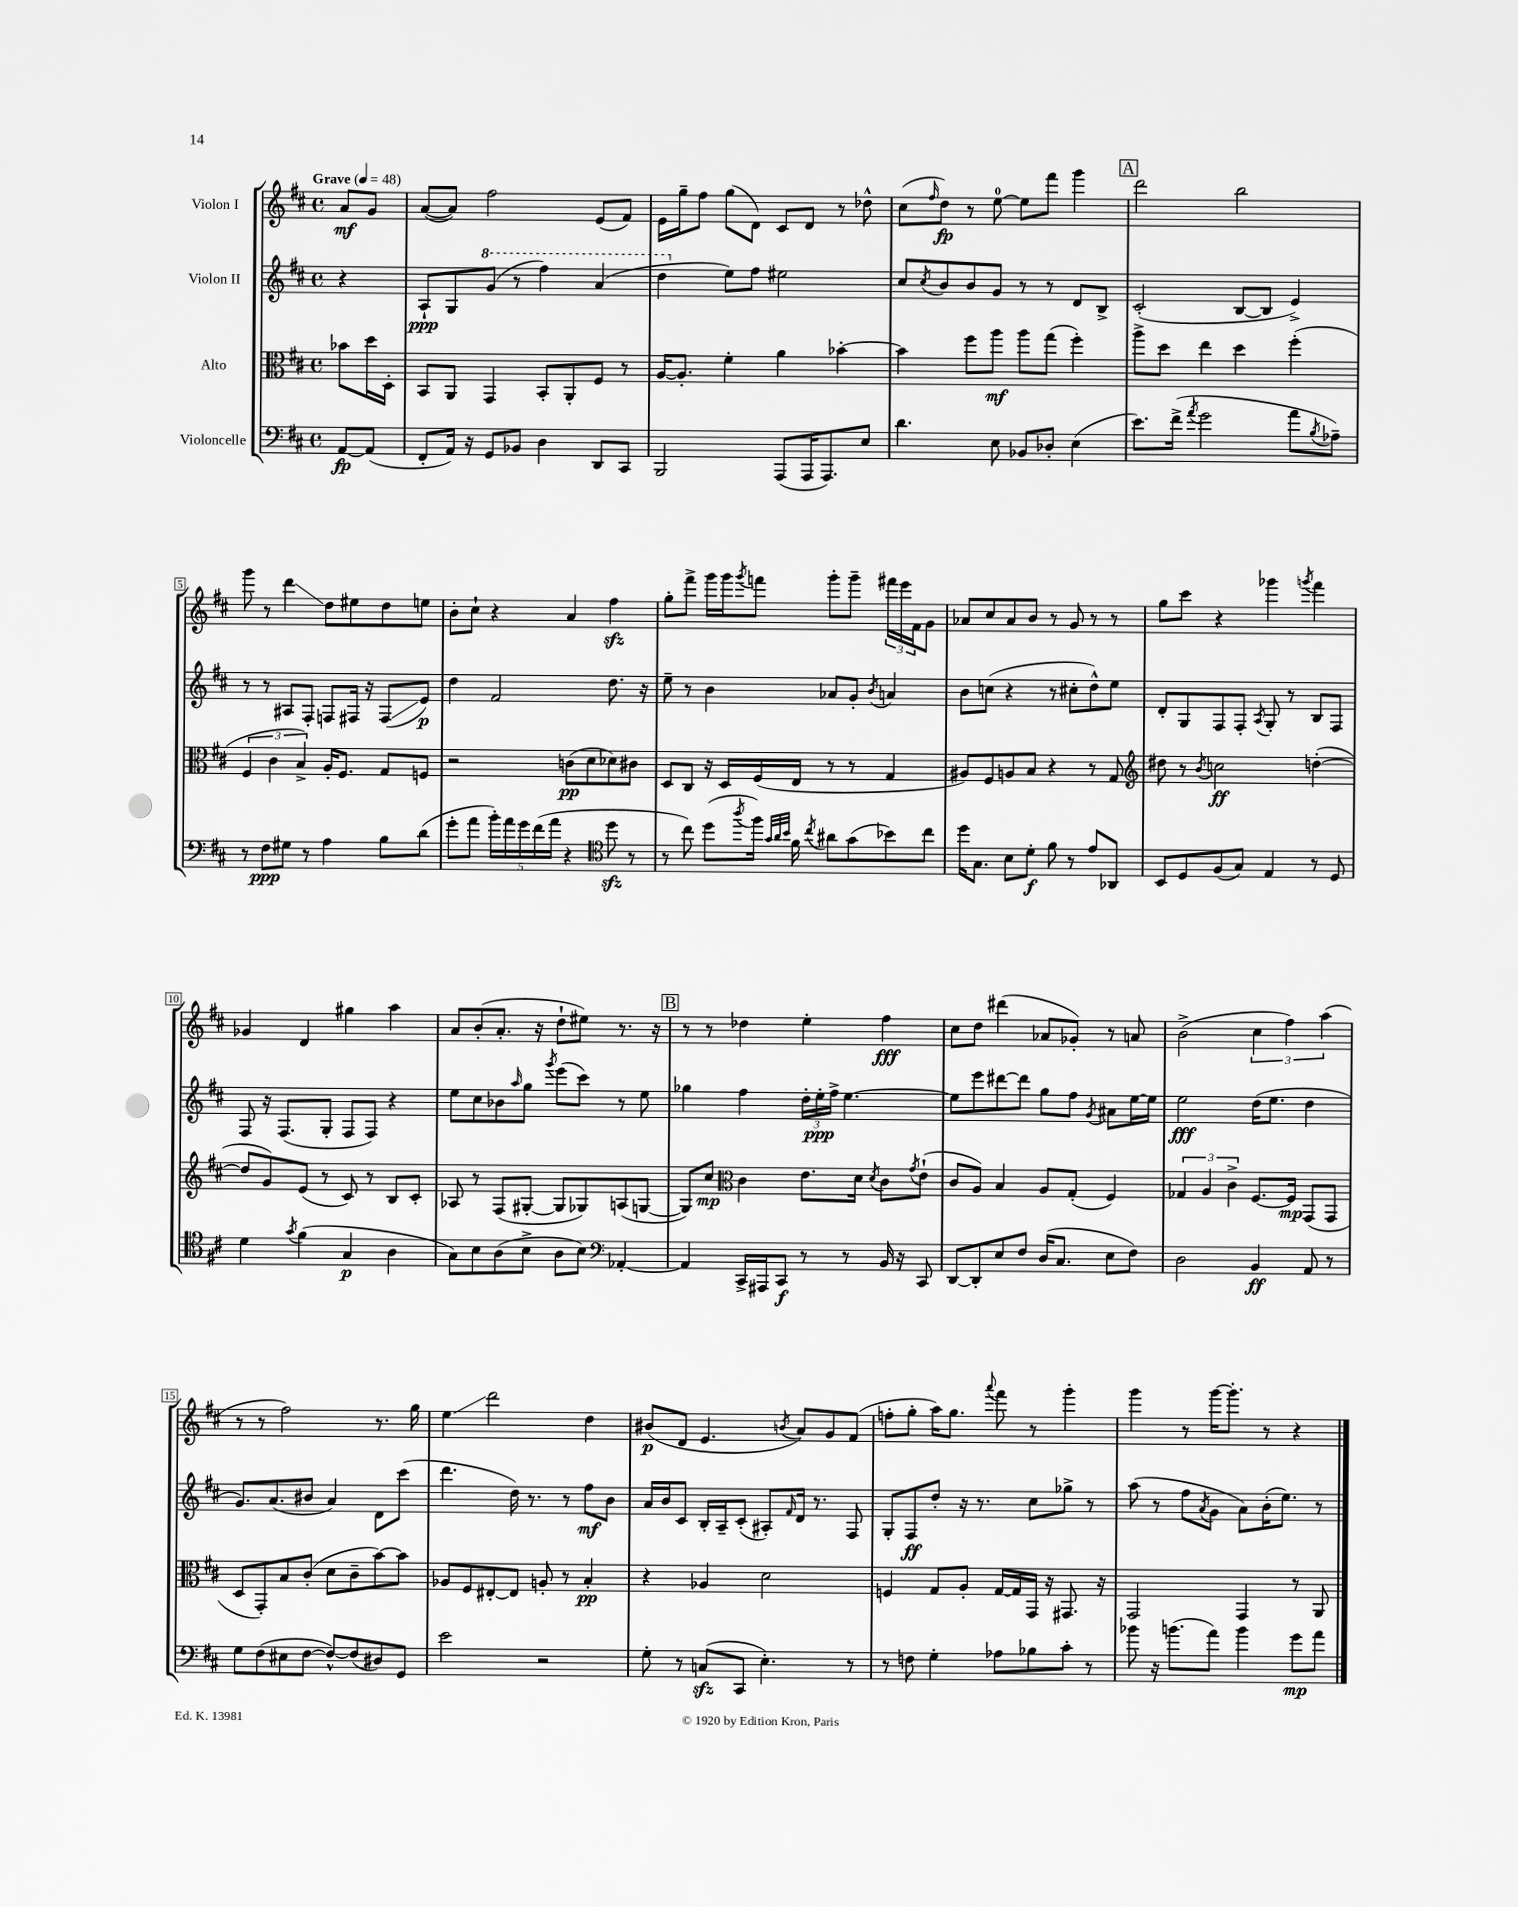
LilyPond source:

<<
\new StaffGroup <<
\new Staff = "s0" \with { instrumentName = "Violon I" } {
    \clef treble \key d \major \defaultTimeSignature \time 4/4 \partial 4 \tempo "Grave" 4 = 48
    a'8\mf g'8 |
    a'8~( a'8) fis''2 e'8( fis'8) |
    e'16 g''16-- fis''8 g''8( d'8) cis'8 d'8 r8 des''8-^ |
    cis''8( \grace { fis''16 } d''8\fp) r8 e''8-0~ e''8 fis'''8 g'''4 |
    \mark \markup { \box "A" } d'''2 b''2 |
    g'''8 r8 d'''4\glissando d''8 eis''8 d''8 e''8 |
    b'8-. cis''8-! r4 a'4 fis''4\sfz |
    g''8-. fis'''8-> g'''16 g'''16 \acciaccatura { g'''8 } f'''8 g'''8-. g'''8-- \tuplet 3/2 { fis'''16 e'''16 fis'16 } g'8 |
    aes'8 cis''8 aes'8 b'8 r8 g'8 r8 r8 |
    g''8 cis'''8 r4 ges'''4 \acciaccatura { g'''8 } fis'''4 |
    ges'4 d'4 gis''4 a''4 |
    a'8 b'8-.( a'8.-. r16 d''8-! eis''8) r8. r16 |
    \mark \markup { \box "B" } r8 r8 des''4 e''4-. fis''4\fff |
    cis''8 d''8 dis'''4( aes'8 ges'8-.) r8 a'8 |
    b'2->( \tuplet 3/2 { cis''4 fis''4) a''4( } |
    r8 r8 fis''2) r8. g''16 |
    e''4\glissando d'''2 d''4 |
    bis'8\p( d'8 e'4. \acciaccatura { b'8 } a'8) g'8 fis'8( |
    f''8-. g''8-. a''16) g''8. \appoggiatura { a'''8 } fis'''8 r8 g'''4-. |
    g'''4 r8 g'''16~ g'''8.-. r8 r4 \bar "|." |
}
\new Staff = "s1" \with { instrumentName = "Violon II" } {
    \clef treble \key d \major \defaultTimeSignature \time 4/4 \partial 4
    r4 |
    a8-!\ppp g8 \ottava #1 g''8( r8 fis'''4) a''4( |
    d'''4 \ottava #0 e''8) fis''8 eis''2 |
    cis''8 \acciaccatura { cis''8 } b'8 b'8 g'8 r8 r8 d'8 b8-> |
    \mark \markup { \box "A" } cis'2-.( b8~ b8 e'4->) |
    r8 r8 ais8 fis8-. f8 fis16 r16 fis8\glissando( e'8\p) |
    d''4 fis'2 d''8. r16 |
    e''8-- r8 b'4 aes'8 g'8-. \acciaccatura { b'8 } a'4 |
    b'8 c''8( r4 r8 cis''8-. d''8-^) e''8 |
    d'8-. g8 fis8 fis8-. \acciaccatura { a8 } g8-. r8 b8 fis8 |
    fis8 r16 fis8.( g8-. fis8 fis8) r4 |
    e''8 cis''8 bes'8 \grace { a''16 } g''8 \acciaccatura { g'''8 } e'''8( cis'''8) r8 e''8 |
    \mark \markup { \box "B" } ges''4 fis''4 \tuplet 3/2 { d''16-. e''16-.\ppp fis''16-> } e''4.~ |
    e''8 e'''8 dis'''8~ dis'''8 g''8 fis''8 \acciaccatura { g'8 } ais'8 e''16~ e''16 |
    e''2\fff d''16( e''8. d''4 |
    g'8.) a'8.( bis'8 a'4) d'8 cis'''8( |
    d'''4. d''16) r8. r8 fis''8\mf b'8 |
    a'16 b'16 cis'8 b16-. a16-- cis'8-.( ais8-.) \grace { fis'16 } d'16 r8. fis8 |
    g8-. fis8\ff d''8-. r16 r8. cis''8 ges''8-> r8 |
    a''8( r8 fis''8 \acciaccatura { a'8 } g'8 a'8) b'16-.( e''8.) r8 \bar "|." |
}
\new Staff = "s2" \with { instrumentName = "Alto" } {
    \clef alto \key d \major \defaultTimeSignature \time 4/4 \partial 4
    bes'8 d''16 d16-. |
    b,8 a,8 g,4 b,8-. a,8-. fis8 r8 |
    a16~ a8.-. fis'4-. a'4 bes'4~-. |
    bes'4 fis''8 a''8\mf a''8 g''8( fis''4-.) |
    \mark \markup { \box "A" } a''8-> d''8 e''4 d''4 fis''4-.( |
    \tuplet 3/2 { fis4 cis'4 b4->) } a16-. fis8. g8 f8 |
    r2 c'8\pp( d'8 des'8) cis'8 |
    d8 cis8 r16 d16 fis16( e16 r8 r8 g4 |
    ais8) fis8 a8 b8 r4 r8 g8 |
    \clef treble dis''8 r8 \acciaccatura { b'8 } c''2\ff d''4~-.( |
    d''8 g'8) e'8( r8 cis'8) r8 b8 cis'8-. |
    aes8 r8 fis8( gis8~-. gis8 ges8) a8( g8~ |
    \mark \markup { \box "B" } g8) cis''8\mp \clef alto cis'4 e'8. d'16 \acciaccatura { d'8 } cis'8 \acciaccatura { g'8 } e'8-!( |
    cis'8 a8) b4 a8 g8-.( fis4) |
    \tuplet 3/2 { ges4 a4 cis'4-> } fis8.~ fis16\mp g,8( g,8 |
    d8 g,8-.) b8 cis'8-.( d'8 cis'8-- b'8~) b'8 |
    aes8 fis8 eis8~-. eis8 a8-. r8 b4-.\pp |
    r4 aes4 d'2 |
    f4 g8 a8-. g16~ g16 g,16 r16 gis,8. r16 |
    g,2 g,4 r8 a,8 \bar "|." |
}
\new Staff = "s3" \with { instrumentName = "Violoncelle" } {
    \clef bass \key d \major \defaultTimeSignature \time 4/4 \partial 4
    a,8~\fp a,8( |
    fis,8-. a,16) r16 g,8 bes,8 d4 d,8 cis,8 |
    b,,2 a,,8( a,,16 a,,8.) e8 |
    d'4. e8 bes,8 des8-. e4( |
    \mark \markup { \box "A" } e'8.) fis'16->( \acciaccatura { a'8 } g'2 a'8 \acciaccatura { b8 } aes8--) |
    r8 fis8\ppp gis8 r8 a4 b8 d'8( |
    g'8-. a'8 \tuplet 5/4 { b'16-.) a'16 g'16 fis'16( a'16 } r4 \clef tenor d''8\sfz r8 |
    r8 cis''8) d''8( \acciaccatura { a''8 } fis''16) \grace { g'32 a'32 b'32 } fis'16 \acciaccatura { cis''8 } ais'8 g'8( bes'8) cis''8 |
    d''16 g8. b8 d'8-.\f fis'8 r8 e'8 aes,8 |
    b,8 d8 fis8( g8) e4 r8 d8 |
    d'4 \acciaccatura { g'8 } fis'4( g4\p a4 |
    g8) b8 a8( b8-> a8 b8) \clef bass aes,4~-. |
    \mark \markup { \box "B" } aes,4 cis,16-> ais,,16 cis,8\f r8 r8 b,16 r16 cis,8 |
    d,8~ d,8-. e8 fis8 d16( cis8. e8 fis8) |
    d2 b,4\ff a,8 r8 |
    g8 fis8( eis8 fis8~ fis8~-^) fis8( dis8) g,8 |
    e'2 r2 |
    g8-. r8 c8\sfz( cis,8 e4.-.) r8 |
    r8 f8 g4-. aes8 bes8 cis'8-. r8 |
    bes'8 r16 b'8.( a'8) b'4 g'8\mp a'8 \bar "|." |
}
>>
>>
\layout { \context { \Score \override BarNumber.stencil = #(make-stencil-boxer 0.1 0.3 ly:text-interface::print) } }
